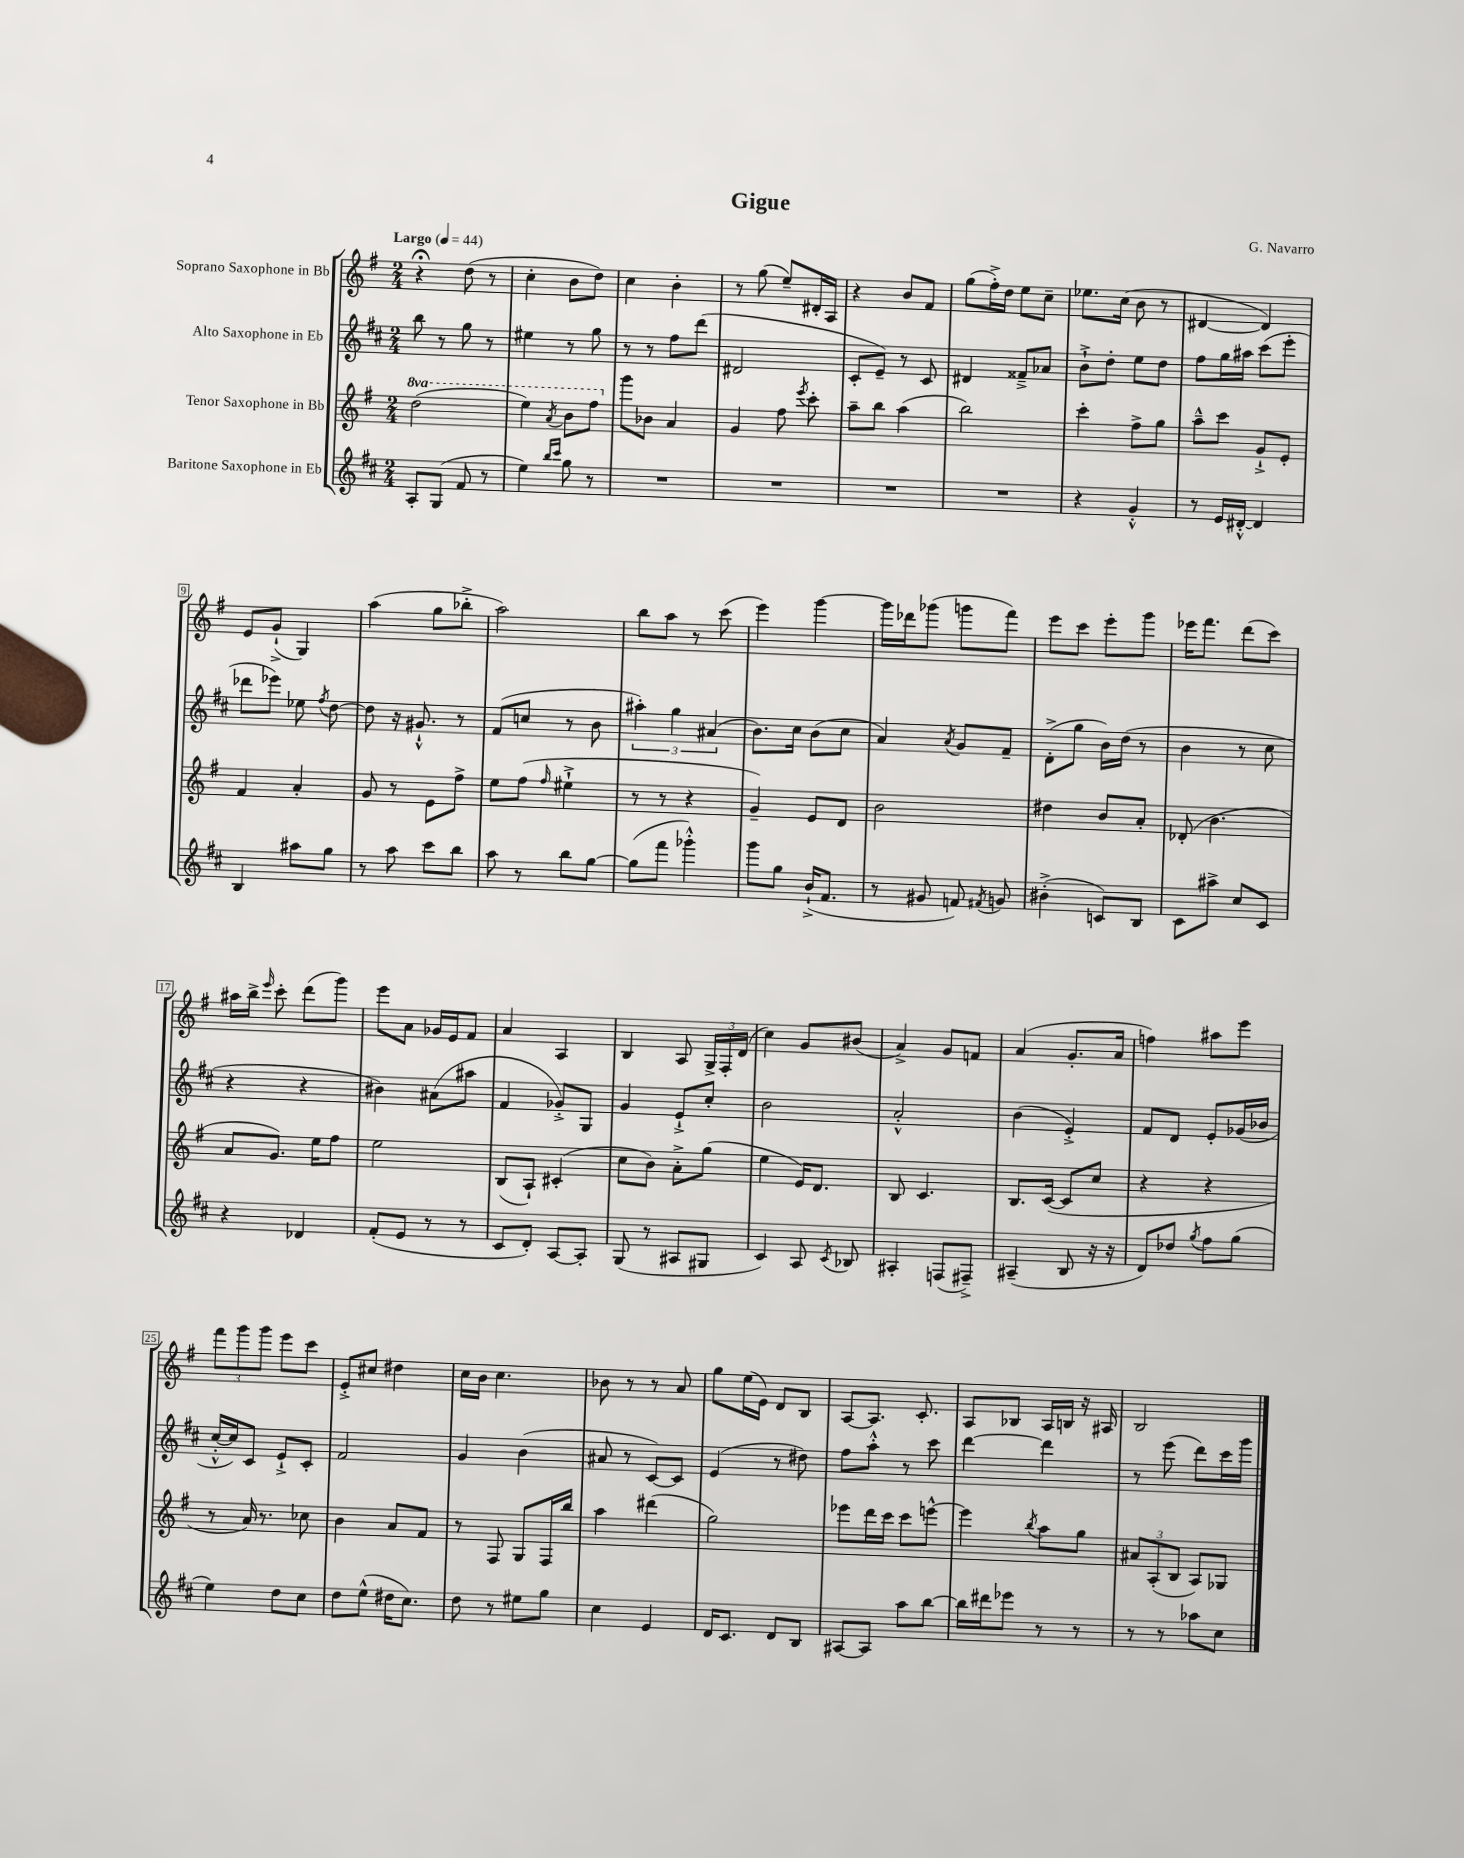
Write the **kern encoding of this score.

**kern	**kern	**kern	**kern
*part4	*part3	*part2	*part1
*staff4	*staff3	*staff2	*staff1
*I"Baritone Saxophone in Eb	*I"Tenor Saxophone in Bb	*I"Alto Saxophone in Eb	*I"Soprano Saxophone in Bb
*clefG2	*clefG2	*clefG2	*clefG2
*k[f#c#]	*k[f#]	*k[f#c#]	*k[f#]
*M2/4	*M2/4	*M2/4	*M2/4
*MM44	*MM44	*MM44	*MM44
*	*8va	*	*
=1	=1	=1	=1
!	!	!	!LO:TX:a:B:t=Largo
8A'/L	(2ddd\	8bb\	4r;<
(8G/J	.	8r	.
8f#/	.	8gg\	(8dd\
8r	.	8r	8r
=2	=2	=2	=2
4ee\)	4eee\)	4ee#X\	4cc'\
16qqbb/LL	.	.	.
16qqccc#/JJ	8qaa/	.	.
8gg\	8bb\L	8r	8b\L
8r	8fff#\J	8gg\	8dd\J)
=3	=3	=3	=3
*	*X8va	*	*
2r	8ggg\L	8r	4cc\
.	8b-X\J	8r	.
.	4a/	8ff#\L	4b'\
.	.	(8ddd\J	.
=4	=4	=4	=4
2r	4g/	2d#X/	8r
.	.	.	(8gg\
.	8ff#\	.	8ee~/L)
.	8qeee/	.	.
.	8ccc'\	.	16d#X'/L
.	.	.	16A/JJ
=5	=5	=5	=5
2r	8aa~\L	8c#'/L	4r
.	8bb\J	8e~/J)	.
.	(4aa\	8r	8b/L
.	.	8c#/	8f#/J
=6	=6	=6	=6
2r	2bb\)	4d#X/	(8gg\L
.	.	.	16ff#'^\L)
.	.	.	16dd\JJ
.	.	8f##X~^/L	8ee\L
.	.	8a-X/J	8cc~\J
=7	=7	=7	=7
4r	4ccc'\	8b`^\L	8.ee-X\L
.	.	8dd'\J	.
.	.	.	(16cc\Jk
4g'^^/	8ff#^\L	8ee\L	8b\
.	8gg\J	8dd\J	8r
=8	=8	=8	=8
8r	8aa~^^\L	8ff#\L	[4d#X/
16e/LL	8ccc\J	16gg\L	.
[16d#X'^^/JJ	.	16aa#X\JJ	.
4d#/]	8g`^/L	(8ccc#\L	4d#/])
.	8e'/J	8eee'\J	.
!!LO:LB:g=z
=9	=9	=9	=9
4B/	4f#/	8ddd-X\L	8e/L
.	.	8eee-X\J)	(8g`^/J
8aa#X\L	4a'/	8ee-X\	4G/)
.	.	8qff#/	.
8gg\J	.	[8dd\	.
=10	=10	=10	=10
8r	8g/	8dd\]	(4aa\
8aa\	8r	16r	.
.	.	8.g#X`^^/	.
8ccc#\L	8e\L	.	8gg\L
8bb\J	8ff#^\J	8r	8bb-X'^\J
=11	=11	=11	=11
8aa\	8ee\L	(8f#/L	2aa\)
8r	(8ff#\J	8ccn/J	.
.	16qqff#/	.	.
8bb\L	4ee#X`^\	8r	.
[8gg\J	.	8b\	.
=12	=12	=12	=12
(8gg\L]	8r	6aa#X'\)	8bb\L
8fff#\J	8r	.	8aa\J
.	.	6gg\	.
4ggg-X'^^\)	4r	.	8r
.	.	(6a#X/	.
.	.	.	(8ccc\
=13	=13	=13	=13
8ggg\L	4g~/)	8.b\L)	4eee\)
8gg\J	.	.	.
.	.	16cc#\Jk	.
(16b`^/KL	8e/L	(8b\L	[4ggg\
8.f#/J	.	.	.
.	8d/J	8cc#\J	.
=14	=14	=14	=14
8r	2b\	4a/)	16ggg\LL]
.	.	.	16ddd-X\J
8g#X/	.	.	(8ggg-X\J
.	.	8qa/	.
8fn/)	.	8g/L	8gggn\L
8qf#X/	.	.	.
8gn/	.	8f#~/J	8fff#\J)
=15	=15	=15	=15
(4b#X'^\	4dd#X\	(8d'^\L	8eee\L
.	.	8gg\J	8ccc\J
8cn/L)	8b/L	16b\LL)	8eee'\L
.	.	(16dd\JJ	.
8B/J	8a'/J	8r	8ggg\J
=16	=16	=16	=16
8c#\L	(8d-X'/	4b\	16eee-X\KL
.	.	.	8.fff#\J
8aa#X^\J	4.b\	.	.
8cc#/L	.	8r	(8ddd\L
8c#/J	.	8cc#\	8ccc\J)
!!LO:LB:g=z
=17	=17	=17	=17
4r	8a/L	4r	16aa#X\LL
.	.	.	16bb^\JJ
.	.	.	16qqeee/
.	8.g/J)	.	8ccc'\
4d-X/	.	4r	(8ddd\L
.	16ee\KL	.	.
.	8ff#\J	.	8ggg\J)
=18	=18	=18	=18
(8f#'/L	2ee\	4b#X\)	8eee\L
8e/J	.	.	8a\J
8r	.	(8a#X\L	16g-X/LL
.	.	.	16e/J
8r	.	8aa#X\J	8f#/J
=19	=19	=19	=19
8c#/L	(8B/L	4f#/	4a/
8d'/J)	8A`/J)	.	.
[8A/L	(4c#X'/	8g-X'^/L)	4A/
8A'/J]	.	8G/J	.
=20	=20	=20	=20
(8G/	8cc\L	4g/	4B/
8r	8b\J)	.	.
8A#X/L	8a'^\L	8e`^/L	8A/
8G#X/J	(8gg\J	8cc#'/J	24G^/LL
.	.	.	24F#'/
.	.	.	(24d/JJ
=21	=21	=21	=21
4c#/)	4ee\	2b\	4cc\)
8A/	16e/KL)	.	8g/L
.	8.d/J	.	.
8qc#/	.	.	.
8B-X/	.	.	(8b#X/J
=22	=22	=22	=22
4A#X'/	8B/	2a'^^/	4a^/)
.	4.c/	.	.
(8Fn/L	.	.	8g/L
8F#X~^/J)	.	.	8fn/J
=23	=23	=23	=23
(4A#X~/	8.B/L	(4b\	(4a/
.	([16c/Jk	.	.
8B/	8c/L]	4e'^/)	8.g'/L
16r	8cc/J	.	.
16r	.	.	16a/Jk
=24	=24	=24	=24
8d/L)	4r	8f#/L	4ffn\)
8dd-X/J	.	8d/J	.
8qgg/	.	.	.
8ff#\L	4r	8e'/L	8aa#X\L
(8gg\J	.	(16g-X/L	8eee\J
.	.	16b-X/JJ	.
!!LO:LB:g=z
=25	=25	=25	=25
4ee\)	8r	[16cc#'^^/LL	12fff#\L
.	.	16cc#/J])	.
.	.	.	12ggg\
.	16a/)	8c#/J	.
.	.	.	12ggg\J
.	8.r	.	.
8dd\L	.	8e`^/L	8eee\L
8cc#\J	8cc-X\	8c#'/J	8ccc\J
=26	=26	=26	=26
8dd\L	4b\	2f#/	8e'^/L
(8ee^^\J	.	.	8cc#X/J
16dd#X\KL	8a/L	.	4dd#X\
8.cc#\J)	.	.	.
.	8f#/J	.	.
=27	=27	=27	=27
8dd\	8r	4g/	16cc\LL
.	.	.	16b\JJ
8r	8F#/	.	4.cc\
8ee#X\L	8G/L	(4b\	.
8gg\J	16F#/L	.	.
.	16bb/JJ	.	.
=28	=28	=28	=28
4cc#\	4aa\	8a#X/	8b-X\
.	.	8r	8r
4e/	(4ddd#X\	[8c#/L)	8r
.	.	8c#/J]	8a/
=29	=29	=29	=29
16d/KL	2gg\)	(4e/	8gg\L
8.c#/J	.	.	.
.	.	.	(16ee\L
.	.	.	16e\JJ)
8d/L	.	8r	8d/L
8B/J	.	8dd#X\)	8B/J
=30	=30	=30	=30
[8A#X/L	8eee-X\L	8ff#\L	[8A/L
8A#/J]	16ddd\L	8aa'^^\J	8.A/J]
.	16ccc\JJ	.	.
8aa\L	8ccc\L	8r	.
.	.	.	8.c'/
[8bb\J	[8eeen^^\J	8ccc#\	.
=31	=31	=31	=31
16bb\LL]	4eee\]	[4ddd\	8A/L
16ddd#X\J	.	.	.
8eee-X\J	.	.	8B-X/J
.	8qbb/	.	.
8r	8aa\L	4ddd\]	16A/LL
.	.	.	16Bn/JJ
8r	8gg\J	.	16r
.	.	.	16A#X/
=32	=32	=32	=32
8r	12a#X/L	8r	2B/
.	(12A'/	.	.
8r	.	(8eee\	.
.	12B/J	.	.
8aa-X\L	8A/L)	8ddd\L)	.
8cc#\J	8G-X/J	16ccc#\L	.
.	.	16ggg\JJ	.
==	==	==	==
*-	*-	*-	*-
